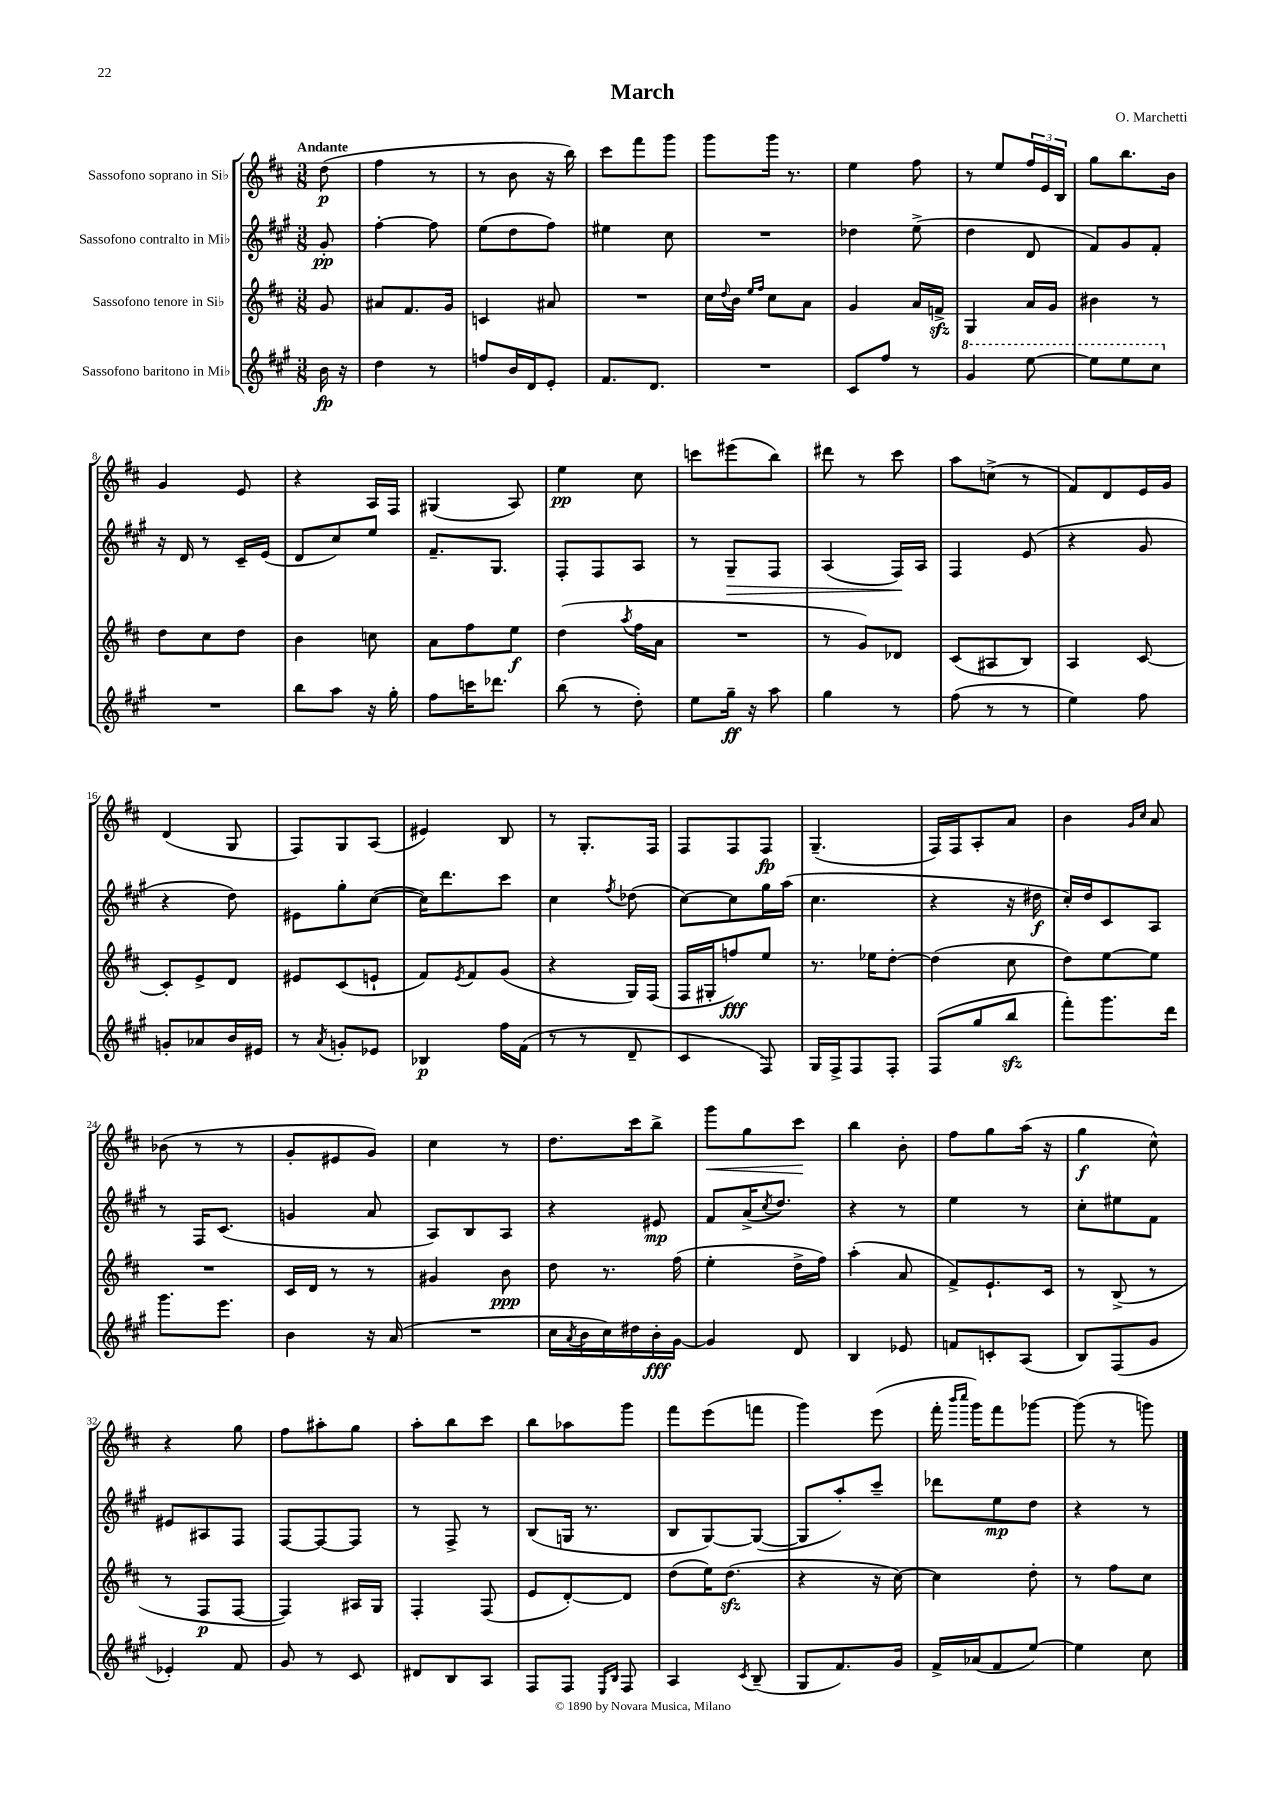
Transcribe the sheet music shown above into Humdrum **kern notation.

**kern	**kern	**kern	**kern
*staff4	*staff3	*staff2	*staff1
*clefG2	*clefG2	*clefG2	*clefG2
*k[f#c#g#]	*k[f#c#]	*k[f#c#g#]	*k[f#c#]
*M3/8	*M3/8	*M3/8	*M3/8
16b	8g	8g#'	(8dd
16r	.	.	.
=	=	=	=
4dd	8a#	[4ff#'	4ff#
.	8.f#	.	.
8r	.	8ff#]	8r
.	16g	.	.
=	=	=	=
8ff	4c	(8ee	8r
16b	.	8dd	8b
16d	.	.	.
8e'	8a#	8ff#)	16r
.	.	.	16bb)
=	=	=	=
8.f#	4.r	4ee#	8ccc#
.	.	.	8fff#
8.d	.	.	.
.	.	8cc#	8ggg
=	=	=	=
4.r	16cc#	4.r	8ggg
.	8qqdd	.	.
.	16b	.	.
.	16qqee	.	.
.	16qqff#	.	.
.	8cc#	.	16ggg
.	.	.	8.r
.	8a	.	.
=	=	=	=
8c#	4g	4dd-	4ee
8ff#	.	.	.
8r	16a	(8ee^	8ff#
.	16f^	.	.
=	=	=	=
4gg#	4G	4dd	8r
.	.	.	8ee
[8eee	16a	8d	24ff#
.	.	.	24e
.	16g	.	.
.	.	.	24B
=	=	=	=
8eee]	4b#	8f#)	8gg
8eee	.	8g#	8.bb
8ccc#	8r	8f#'	.
.	.	.	16b
=	=	=	=
4.r	8dd	16r	4g
.	.	16d	.
.	8cc#	8r	.
.	8dd	16c#~	8e
.	.	(16e	.
=	=	=	=
8bb	4b	8d	4r
8aa	.	8cc#)	.
16r	8cc	8ee	16A
16gg#'	.	.	16F#
=	=	=	=
8ff#	8a	8.f#~	(4G#
16ccc	8ff#	.	.
8.ddd-	.	8.G#	.
.	8ee	.	8A)
=	=	=	=
(8bb	(4dd	8F#'	4ee
8r	.	8F#	.
.	8qaa	.	.
8dd')	16ff#	8A	8cc#
.	16a	.	.
=	=	=	=
8ee	4.r	8r	8ccc
16gg#~	.	8G#~	(8eee#
16r	.	.	.
8aa	.	8F#	8bb)
=	=	=	=
4gg#	8r	(4A	8ddd#
.	8g)	.	8r
8r	8d-	16F#)	8ccc#
.	.	16A	.
=	=	=	=
(8ff#	(8c#	4F#	8aa
8r	8A#	.	(8cc^
8r	8B)	(8e	8r
=	=	=	=
4ee)	4A	4r	8f#)
.	.	.	8d
8ff#	[8c#	8g#	16e
.	.	.	16g
=	=	=	=
8g'	8c#']	4r	(4d
8a-	8e^	.	.
16b	8d	8dd)	8G
16e#	.	.	.
=	=	=	=
8r	8e#	8e#	8F#)
8qa	.	.	.
8g'	(8c#	8gg#'	8G
8e-	8e`	([8cc#	(8A
=	=	=	=
4B-	8f#)	16cc#])	4e#)
.	.	8.ddd	.
.	8qe	.	.
.	8f#	.	.
16ff#	(8g	8ccc#	8B
(16f#	.	.	.
=	=	=	=
8r	4r	4cc#	8r
8r	.	.	8.G'
.	.	8qff#	.
8d~	16G)	(8dd-	.
.	(16F#	.	16F#
=	=	=	=
4c#	16F#	[8cc#)	8F#
.	16G#'	.	.
.	8ff)	8cc#]	8F#
8F#)	8ee	16gg#	8F#
.	.	(16aa	.
=	=	=	=
16G#	8.r	4.cc#	(4.G~
16F#^	.	.	.
8F#	.	.	.
.	16ee-	.	.
8F#'	[8dd'	.	.
=	=	=	=
(8F#	(4dd]	4r	16F#)
.	.	.	16F#
8gg#	.	.	8A'
8bb	8cc#	16r	8a
.	.	16dd#	.
=	=	=	=
8fff#')	8dd)	16cc#')	4b
.	.	16dd	.
8.ggg#	[8ee	8c#	.
.	.	.	16qqg
.	.	.	16qqcc#
.	8ee]	8A	8a
16ddd	.	.	.
=	=	=	=
8.ggg#	4.r	8r	(8b-
.	.	16F#	8r
8.eee	.	(8.c#	.
.	.	.	8r
=	=	=	=
4b	16c#	4g	8g'
.	16d	.	.
.	8r	.	8e#
16r	8r	8a	8g)
(16a	.	.	.
=	=	=	=
4.r	4g#	8A)	4cc#
.	.	8B	.
.	8b	8A	8r
=	=	=	=
16cc#	8dd	4r	8.dd
8qa	.	.	.
16b	.	.	.
16cc#)	8.r	.	.
16dd#	.	.	16ccc#
16b'	.	8e#	8bb^
[16g#	(16ff#	.	.
=	=	=	=
4g#]	4ee'	8f#	8ggg
.	.	(16a^	8gg
.	.	8qcc#	.
.	.	8.dd)	.
8d	16dd^	.	8ccc#
.	16ff#)	.	.
=	=	=	=
4B	(4aa'	4r	4bb
8e-	8a	8r	8b'
=	=	=	=
8f	8f#^)	4ee	8ff#
8c'	8.e`	.	8gg
(8A	.	8r	(16aa
.	16c#	.	16r
=	=	=	=
8B)	8r	8cc#'	4gg
(8F#	(8B^	8ee#	.
8g#	8r	8f#	8cc#^^)
=	=	=	=
4e-')	8r	8e#	4r
.	8F#	8A#	.
8f#	[8F#	8F#	8gg
=	=	=	=
8g#	4F#])	[8F#	8ff#
8r	.	8F#_	8aa#'
8c#	16A#	8F#]	8gg
.	16G	.	.
=	=	=	=
8d#	4F#'	8r	8aa'
8B	.	8F#^	8bb
8A	(8F#	8r	8ccc#
=	=	=	=
8F#	8e	(8B	8bb
8F#	[8d')	16G	8aa-
.	.	8.r	.
16qqE	.	.	.
16qqB	.	.	.
8F#	8d]	.	8ggg
=	=	=	=
4A	(8dd	8B	8fff#
.	16ee)	[8G#)	(8eee
.	(8.dd	.	.
8qc#	.	.	.
(8B~	.	(8G#_	8fff
=	=	=	=
8G#	4r	8G#]	4ggg)
8.f#)	.	8aa')	.
.	16r	8ccc#~	(8eee
16g#	[16cc#)	.	.
=	=	=	=
16f#^	4cc#]	8ddd-	16fff#'
.	.	.	16qqbbb
.	.	.	16qqcccc#
(16a-	.	.	16ggg)
8f#	.	8ee	8fff#
[8ee)	8dd'	8dd	[8ggg-
=	=	=	=
4ee]	8r	4r	(8ggg-]
.	8ff#	.	8r
8cc#	8cc#	8r	8ggg)
==	==	==	==
*-	*-	*-	*-
